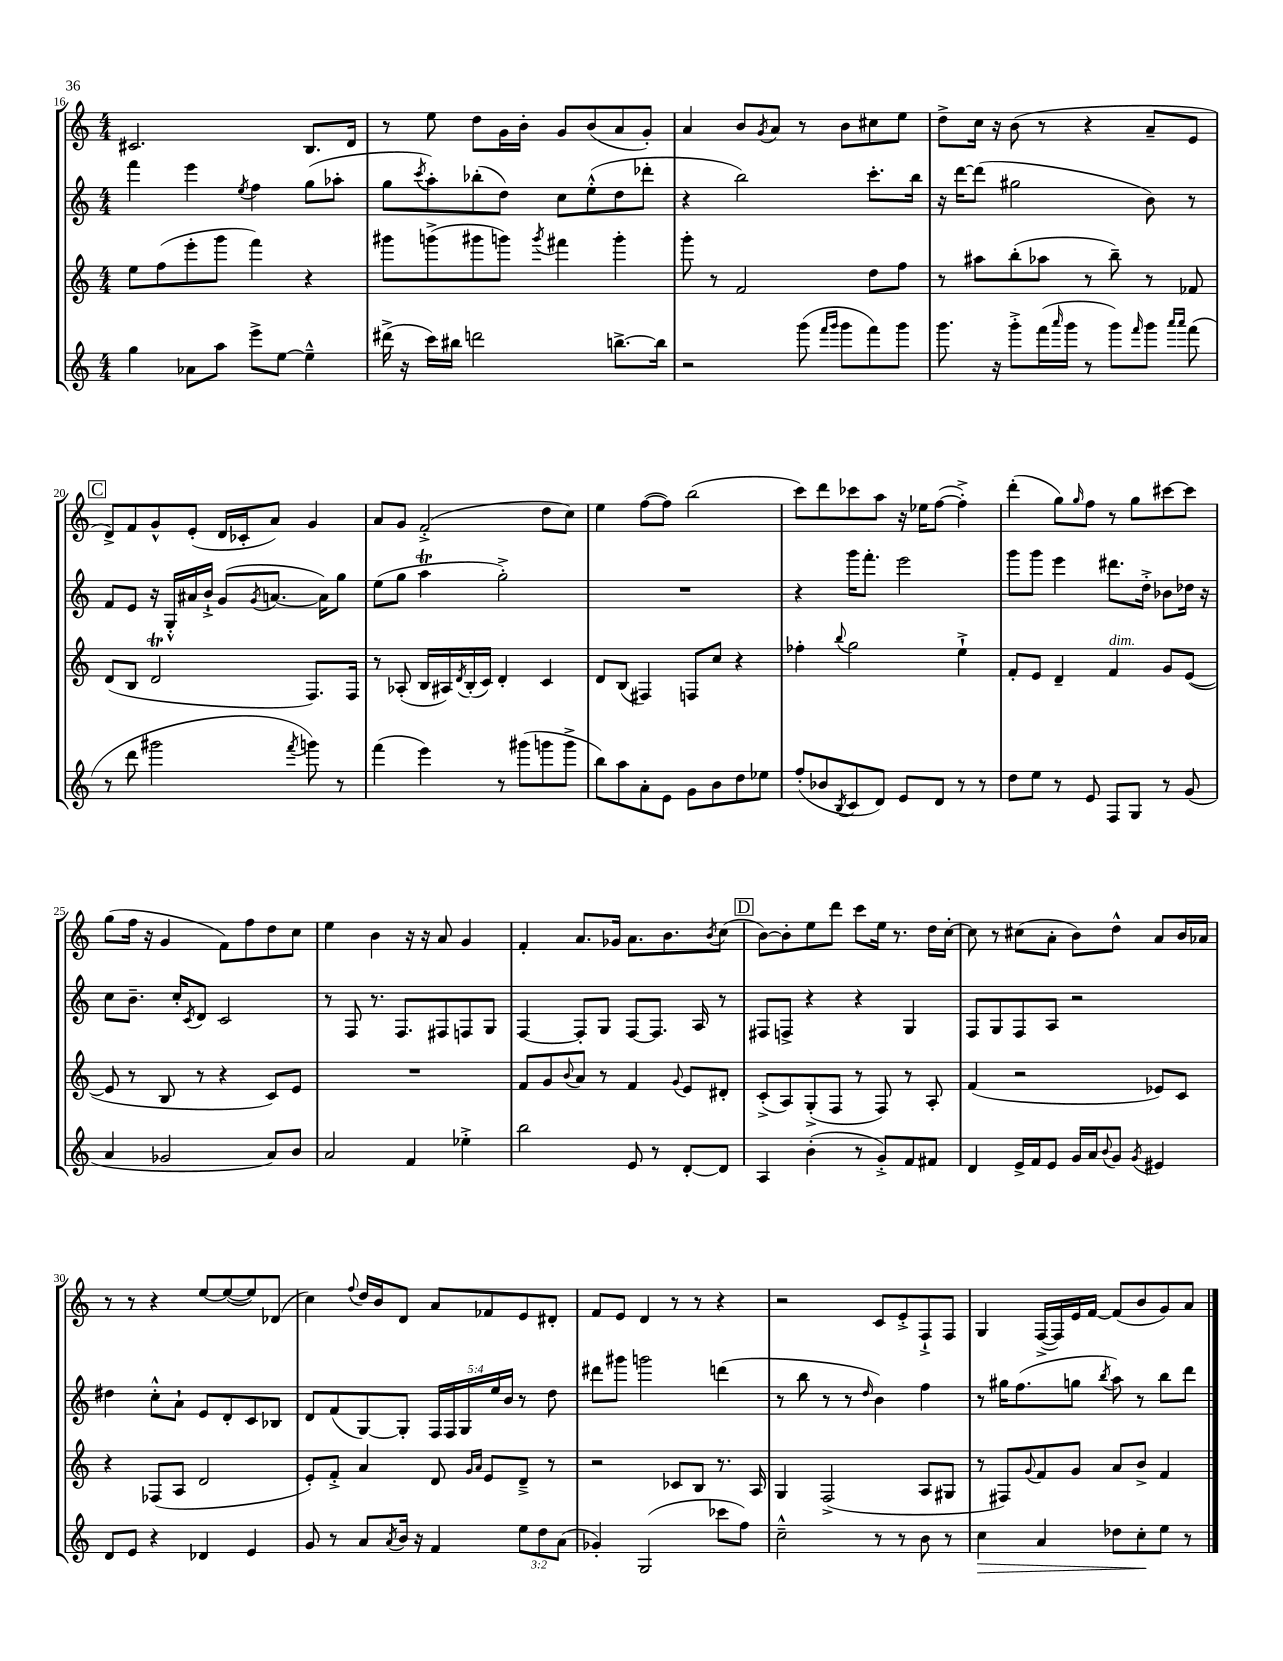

**kern	**kern	**kern	**kern
*staff4	*staff3	*staff2	*staff1
*clefG2	*clefG2	*clefG2	*clefG2
*k[]	*k[]	*k[]	*k[]
*M4/4	*M4/4	*M4/4	*M4/4
4gg\	8ee\L	4fff\	2.c#/
.	(8ff\	.	.
8a-\L	8eee'\	4eee\	.
8aa\J	8ggg\J	.	.
.	.	8qee/	.
8eee^\L	4fff\)	4ff\	.
[8ee\J	.	.	.
4ee~^^\]	4r	(8gg\L	8.B/L
.	.	8aa-'\J	.
.	.	.	16d/Jk
=	=	=	=
(16ddd#^\	8ggg#\L	8gg\L	8r
16r	.	.	.
.	.	8qccc/	.
16ccc\LL)	(8ggg^\	8aa'\)	8ee\
16bb#\JJ	.	.	.
2ddd\	8ggg#\	(8bb-'\	8dd\L
.	8ggg\J)	8dd\J)	16g\L
.	.	.	16b'\JJ
.	8qggg/	.	.
.	4fff#\	8cc\L	8g/L
.	.	(8ee'^^\	(8b/
[8.bb^\L	4ggg'\	8dd\	8a/
.	.	8ddd-'\J	8g'/J)
16bb\]Jk	.	.	.
=	=	=	=
2r	8ggg'\	4r	4a/
.	8r	.	.
.	2f/	2bb\)	8b/L
.	.	.	8qg/
.	.	.	8a/J
(8ggg\	.	.	8r
16qqfff/LL	.	.	.
16qqggg/JJ	.	.	.
8ggg\L	.	.	8b\L
8fff\)	8dd\L	8.ccc'\L	8cc#\
8ggg\J	8ff\J	.	8ee\J
.	.	16bb\Jk	.
=	=	=	=
8.ggg\	8r	16r	8dd^\L
.	.	[16ddd\LK	.
.	8aa#\L	(8ddd\]J	16cc\Jk
16r	.	.	16r
8ggg'^\L	(8bb'\	2gg#\	(8b\
(16fff\L	8aa-\J	.	8r
16qqaaa/	.	.	.
16ggg\JJ	.	.	.
8r	8r	.	4r
8ggg\L)	8bb~\)	.	.
16qqfff/	.	.	.
8ggg\J	8r	8b\)	8a~/L
16qqaaa/LL	.	.	.
16qqaaa/JJ	.	.	.
(8fff\	8f-/	8r	8e/J
=	=	=	=
8r	(8d/L	8f/L	8d^/L)
8ddd\	8B/J	8e/J	8f/
2ggg#\	2d/	16r	8g^^/
.	.	16G'^^/LL	.
.	.	16a#/	(8e'/J
.	.	16b`^/JJ	.
.	.	(8g/L	16d/LL
.	.	.	16c-'/J
.	.	8qg/	.
.	.	[8.a/J	8a/J)
8qfff/	.	.	.
8ggg\)	8.F/L)	.	4g/
.	.	16a\]LK)	.
8r	.	8gg\J	.
.	16F/Jk	.	.
=	=	=	=
(4fff\	8r	(8ee\L	8a/L
.	(8A-'/	8gg\J	8g/J
4eee\)	16B/LL	4aa\	(2f'^/
.	16A#/)	.	.
.	8qd/	.	.
.	(16B'/	.	.
.	16c/JJ)	.	.
8r	4d'/	2gg'^\)	.
(8ggg#\L	.	.	.
8ggg\	4c/	.	8dd\L
8ggg^\J	.	.	8cc\J)
=	=	=	=
8bb\L)	8d/L	1r	4ee\
8aa\	(8B/J	.	.
8a'\	4F#/)	.	([8ff\L
8e\J	.	.	8ff\]J)
8g\L	8F/L	.	(2bb\
8b\	8cc/J	.	.
8dd\	4r	.	.
8ee-\J	.	.	.
=	=	=	=
(8ff'/L	4ff-'\	4r	8ccc\L)
8b-/	.	.	8ddd\
8qB/	8qqbb/	.	.
8c/	2gg\	16ggg\LK	8ccc-\
.	.	8.fff'\J	.
8d/J)	.	.	8aa\J
8e/L	.	2eee\	16r
.	.	.	16ee-\LK
8d/J	.	.	([8ff\J
8r	4ee`^\	.	4ff'^\])
8r	.	.	.
=	=	=	=
8dd\L	8f'/L	8ggg\L	(4ddd'\
8ee\J	8e/J	8ggg\J	.
8r	4d~/	4eee\	8gg\L)
.	.	.	16qqgg/
8e/	.	.	8ff\J
8F/L	4f/	8.ddd#\L	8r
8G/J	.	.	8gg\L
.	.	16dd'^\Jk	.
8r	8g/L	8b-\L	[8ccc#\
(8g/	([8e/J	16dd-\Jk	8ccc#\]J
.	.	16r	.
=	=	=	=
4a/	8e/]	8cc\L	(8gg\L
.	8r	8.b~\J	16ff\Jk
.	.	.	16r
2g-/	8B/	.	4g/
.	.	16cc'/LK	.
.	.	8qc/	.
.	8r	8d/J	.
.	4r	2c/	8f\L)
.	.	.	8ff\
8a/L)	8c/L)	.	8dd\
8b/J	8e/J	.	8cc\J
=	=	=	=
2a/	1r	8r	4ee\
.	.	8F/	.
.	.	8.r	4b\
.	.	8.F/L	.
4f/	.	.	16r
.	.	.	16r
.	.	8F#/	8a/
4ee-'^\	.	8F/	4g/
.	.	8G/J	.
=	=	=	=
2bb\	8f/L	[4F/	4f'/
.	8g/	.	.
.	8qqb/	.	.
.	8a/J	8F'/]L	8.a/L
.	8r	8G/J	.
.	.	.	16g-/Jk
8e/	4f/	[8F/L	8.a\L
8r	.	8.F/]J	.
.	.	.	8.b\
.	8qqg/	.	.
[8d'/L	8e/L	.	.
.	.	16A/	.
.	.	.	8qb/
8d/]J	8d#'/J	8r	(8cc\J
=	=	=	=
4A/	(8c'^/L	8F#/L	[8b\L)
.	8A/)	8F^/J	8b'\]
(4b'\	(8G'^/	4r	8ee\
.	8F/J	.	8ddd\J
8r	8r	4r	8ccc\L
8g'^/L)	8F/)	.	16ee\Jk
.	.	.	8.r
8f/	8r	4G/	.
8f#/J	8A'/	.	16dd\LL
.	.	.	[16cc'\JJ
=	=	=	=
4d/	(4f/	8F/L	8cc\]
.	.	8G/	8r
16e^/LL	2r	8F/	(8cc#\L
16f/J	.	.	.
8e/J	.	8A/J	8a'\J
16g/LL	.	2r	8b\L)
16a/J	.	.	.
8qqb/	.	.	.
8g/J	.	.	8dd^^\J
8qg/	.	.	.
4e#/	8e-/L)	.	8a/L
.	8c/J	.	16b/L
.	.	.	16a-/JJ
=	=	=	=
8d/L	4r	4dd#\	8r
8e/J	.	.	8r
4r	(8F-/L	8cc'^^\L	4r
.	8A/J	8a`\J	.
4d-/	2d/	8e/L	[8ee/L
.	.	8d'/	(8ee/_
4e/	.	8c/	8ee/])
.	.	8B-/J	(8d-/J
=	=	=	=
8g/	8e'/L)	8d/L	4cc\)
8r	8f'^/J	(8f/	.
.	.	.	8qqff/
8a/L	4a/	[8G/)	16dd/LL
.	.	.	16b/J
8qa/	.	.	.
16b/Jk	.	8G'/]J	8d/J
16r	.	.	.
4f/	8d/	20F/LL	8a/L
.	.	20F/	.
.	.	20G/	.
.	16qqg/LL	.	.
.	16qqa/JJ	.	.
.	8e/L	.	8f-/
.	.	20ee/	.
.	.	20b/JJ	.
12ee\L	8d~^/J	8r	8e/
12dd\	.	.	.
.	8r	8dd\	8d#'/J
(12a\J	.	.	.
=	=	=	=
4g-'/)	2r	8ddd#\L	8f/L
.	.	8ggg#\J	8e/J
(2G/	.	2ggg\	4d/
.	8c-/L	.	8r
.	8B/J	.	8r
8ccc-\L	8.r	(4ddd\	4r
8ff\J)	.	.	.
.	16A/	.	.
=	=	=	=
2cc~^^\	4G/	8r	2r
.	.	8bb\	.
.	(2F^/	8r	.
.	.	8r	.
.	.	16qqdd/	.
8r	.	4b\)	8c/L
8r	.	.	8e'^/
8b\	8A/L	4ff\	8F`^/
8r	8G#/J	.	8F/J
=	=	=	=
4cc\	8r	8r	4G/
.	8F#/L)	16gg#\LK	.
.	.	(8.ff\	.
.	8qqg/	.	.
4a/	8f/	.	([16F^/LL
.	.	.	16F/])
.	8g/J	8gg\J	16e/
.	.	.	[16f/JJ
.	.	8qbb/	.
8dd-\L	8a/L	8aa\)	(8f/]L
8cc'\	8b^/J	8r	8b/
8ee\J	4f/	8bb\L	8g/)
8r	.	8ddd\J	8a/J
==	==	==	==
*-	*-	*-	*-
